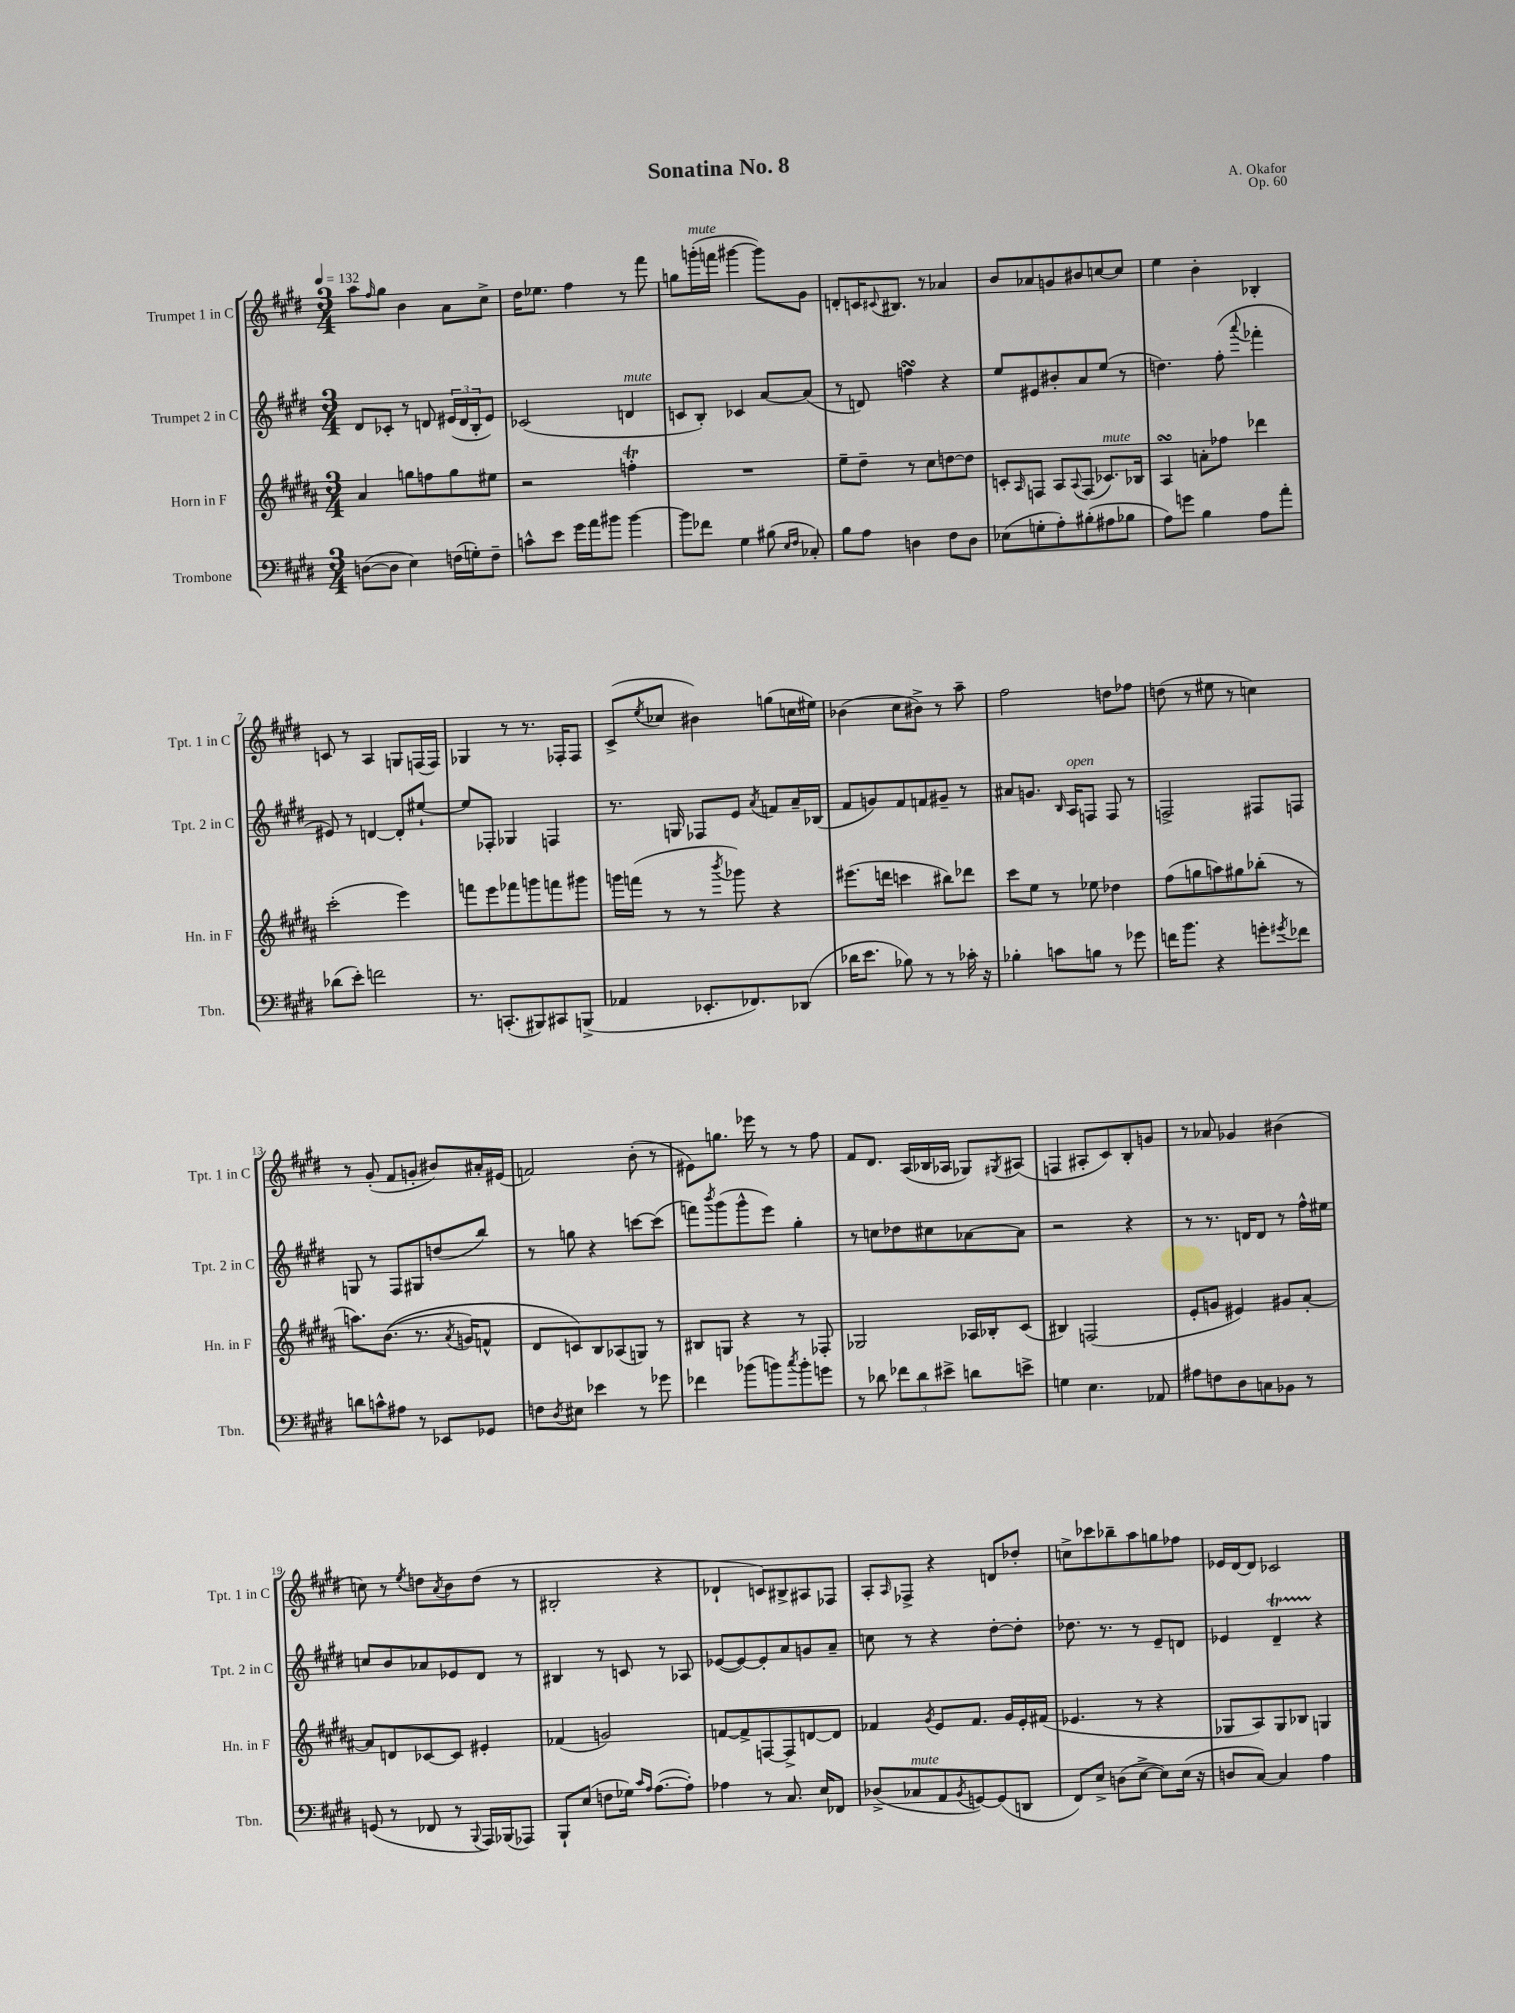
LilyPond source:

\header { title = "Sonatina No. 8" composer = "A. Okafor" opus = "Op. 60" }
<<
\new StaffGroup <<
\new Staff = "s0" \with { instrumentName = "Trumpet 1 in C" shortInstrumentName = "Tpt. 1 in C" } {
    \clef treble \key e \major \numericTimeSignature \time 3/4 \tempo 4 = 132
    a''8 \grace { fis''16 } gis''8 b'4 a'8 cis''8-> |
    dis''16 ees''8. fis''4 r8 fis'''8 |
    g''8 g'''16-.^\markup { \italic "mute" }( f'''16 gis'''4~ gis'''8) gis'8 |
    d'8-. c'16 \appoggiatura { cis'8 } bis8. r8 aes'4 |
    b'8 aes'8 g'8 bis'8 c''8~ c''8 |
    e''4 b'4-. bes4-. |
    c'8 r8 a4 g8 f16( f16) |
    ges4 r8 r8. fes16-. fes8 |
    cis'8->( \acciaccatura { e''8 } ces''8 bis'4) g''8( c''16 eis''16) |
    bes'4( cis''8 bis'8->) r8 a''8-- |
    fis''2 d''8 fes''8 |
    d''8( r8 eis''8 r8 c''4) |
    r8 gis'8-.( fis'8 g'8-. bis'8) ais'16-. eis'16( |
    f'2) b'8-.( r8 |
    eis'8) g''8. ees'''16 r8 r8 fis''8 |
    fis'8 dis'8. a16( bes16 aes16 ges8) \acciaccatura { gis8 } ais8( |
    f4 ais8-. cis'8) b8-. g'8 |
    r8 aes'8 ges'4 bis'4( |
    c''8) r8 \acciaccatura { e''8 } d''8 \acciaccatura { a'8 } b'8 d''8( r8 |
    bis2-. r4 |
    des'4-! c'8) bis8-> ais8 fes8 |
    a8-. \grace { a16 } fes8-> r4 d'8 des''8-. |
    c''8-> ces'''8 bes''8-- a''8 g''8 fes''8 |
    ees'16 dis'16~ dis'8 ces'2 \bar "|." |
}
\new Staff = "s1" \with { instrumentName = "Trumpet 2 in C" shortInstrumentName = "Tpt. 2 in C" } {
    \clef treble \key e \major \numericTimeSignature \time 3/4
    dis'8 ces'8-. r8 d'8 \tuplet 3/2 { eis'16( d'16 b16-. } eis'8) |
    ces'2( d'4^\markup { \italic "mute" } |
    c'8 b8-.) ces'4 a'8~ a'8( |
    r8 d'8) f''4\turn r4 |
    e''8 eis'8 bis'8-. a'8 e''8( r8 |
    d''4.) fis''8-.( \appoggiatura { a'''8 } fes'''4-. |
    eis'8) r8 d'4~ d'8-. eis''8~-! |
    eis''8 fes8-. ges4 f4 |
    r8. g16 fes8 e'8 \acciaccatura { a'8 } f'8 a'16-- bes16( |
    fis'8 g'8) fis'8 f'8 gis'8-- r8 |
    ais'8 g'8. \grace { b16 } a16^\markup { \italic "open" } f8 f8 r8 |
    f2-> fis8 f8 |
    g8 r8 fis8 gis8 d''8( b''8) |
    r8 g''8 r4 c'''8~ c'''8( |
    f'''8) \acciaccatura { b'''8 } gis'''8( gis'''8-^ e'''8) gis''4-. |
    r8 c''8 des''8 cis''8 aes'8~ aes'8 |
    r2 r4 |
    r8 r8. d'16 d'8 r8 fis''16-^ eis''16 |
    c''8 b'8 aes'8 ees'8 dis'8 r8 |
    bis4 r8 c'8 r8 aes8 |
    ees'8~( ees'8~) ees'8-. a'8 g'8 a'8-- |
    c''8 r8 r4 dis''8~-. dis''8-. |
    des''8. r8. r8 e'8-- d'8 |
    ees'4 dis'4--\startTrillSpan r4\stopTrillSpan \bar "|." |
}
\new Staff = "s2" \with { instrumentName = "Horn in F" shortInstrumentName = "Hn. in F" } {
    \clef treble \key b \major \numericTimeSignature \time 3/4
    ais'4 g''8 f''8 g''8 eis''8 |
    r2 f''4-.\trill |
    R2. |
    e''8-- dis''8-- r8 cis''8 d''8~ d''8 |
    c'8-. \grace { ais16 } f8 ais8 \appoggiatura { ais8 } f8( ces'8.^\markup { \italic "mute" }) bes16 |
    ais4\turn a'8-. fes''8 des'''4 |
    cis'''2-.( e'''4) |
    f'''8 e'''8 fes'''8 g'''8 f'''8 gis'''8 |
    g'''16 f'''16( r8 r8 \acciaccatura { b'''8 } ges'''8) r4 |
    eis'''8.( d'''16 c'''4 bis''8) des'''8 |
    cis'''8 e''8 r8 ees''8 des''4 |
    fis''8( g''8 a''8) gis''8 bes''8-.( r8 |
    a''8.) b'8.(\( r8. \acciaccatura { ais'8 } g'16) f'8-^ |
    dis'8 c'8\) b8 aes8( g8) r8 |
    bis8 g8 r4 r8 fes8-. |
    ges2 aes16 bes16-. cis'8( |
    bis4) f2( |
    e'8-. g'8 eis'4) gis'8 ais'8~-. |
    ais'8 d'8 ces'8~ ces'8 eis'4-. |
    fes'4( g'2) |
    f'8~ f'8-> f8~ f8-> d'8~ d'8 |
    fes'4 \acciaccatura { gis'8 } e'8 fes'8. gis'16 e'16-. fis'16( |
    ees'4. r8 r4 |
    ges8 ais8) ges8 bes8 g4 \bar "|." |
}
\new Staff = "s3" \with { instrumentName = "Trombone" shortInstrumentName = "Tbn." } {
    \clef bass \key e \major \numericTimeSignature \time 3/4
    d8~( d8 e4) f16( g16-.) f8-- |
    c'8-^ e'8 gis'16 a'16 bis'8 bis'4~ |
    bis'8 fes'8 gis4 bis8( \grace { e16 fis16 } ces8-.) |
    b8 a8 d4 fis8 d8 |
    ees8( g8-. a8-.) bis8-.( ais8 bes8 |
    a8) g'8 b4 a8 a'8-. |
    des'8( e'8-.) f'2 |
    r8. c,8.-.( bis,,8) cis,8 b,,8->( |
    aes,4 ees,8.-. fes,8.) des,8( |
    des'16 e'8. bes8) r8 r8 ces'16-. r16 |
    bes4-. c'8 b8 r8 ges'8 |
    f'16 b'8. r4 g'8-. \acciaccatura { gis'8 } fes'8 |
    d'8 c'8-^ ais8 r8 ees,8 ges,8 |
    f8 \acciaccatura { dis8 } eis8 ees'4 r8 ges'8 |
    fes'4 bes'8( b'8) \acciaccatura { cis''8 } b'8-. g'8 |
    r8 des'8 \tuplet 3/2 { fes'8 des'8 eis'8-> } d'8 e'8-> |
    g4 e4. aes,8 |
    ais8 f8 dis8 c8 bes,8 r8 |
    g,8( r8 fes,8 r8 \appoggiatura { b,,8 } a,,16) bes,,16( aes,,8) |
    b,,8-! e8( f8 ges16) \grace { cis'16 a16 } a8.~( a8-.) |
    aes4 r8 cis8. e16 fes,8 |
    des8->( ces8^\markup { \italic "mute" } a,8 \acciaccatura { b,8 } g,8~) g,8( d,8 |
    fis,8) e8-> d8( e8~-> e8) e16( r16 |
    d8 cis8~) cis4 a4 \bar "|." |
}
>>
>>
